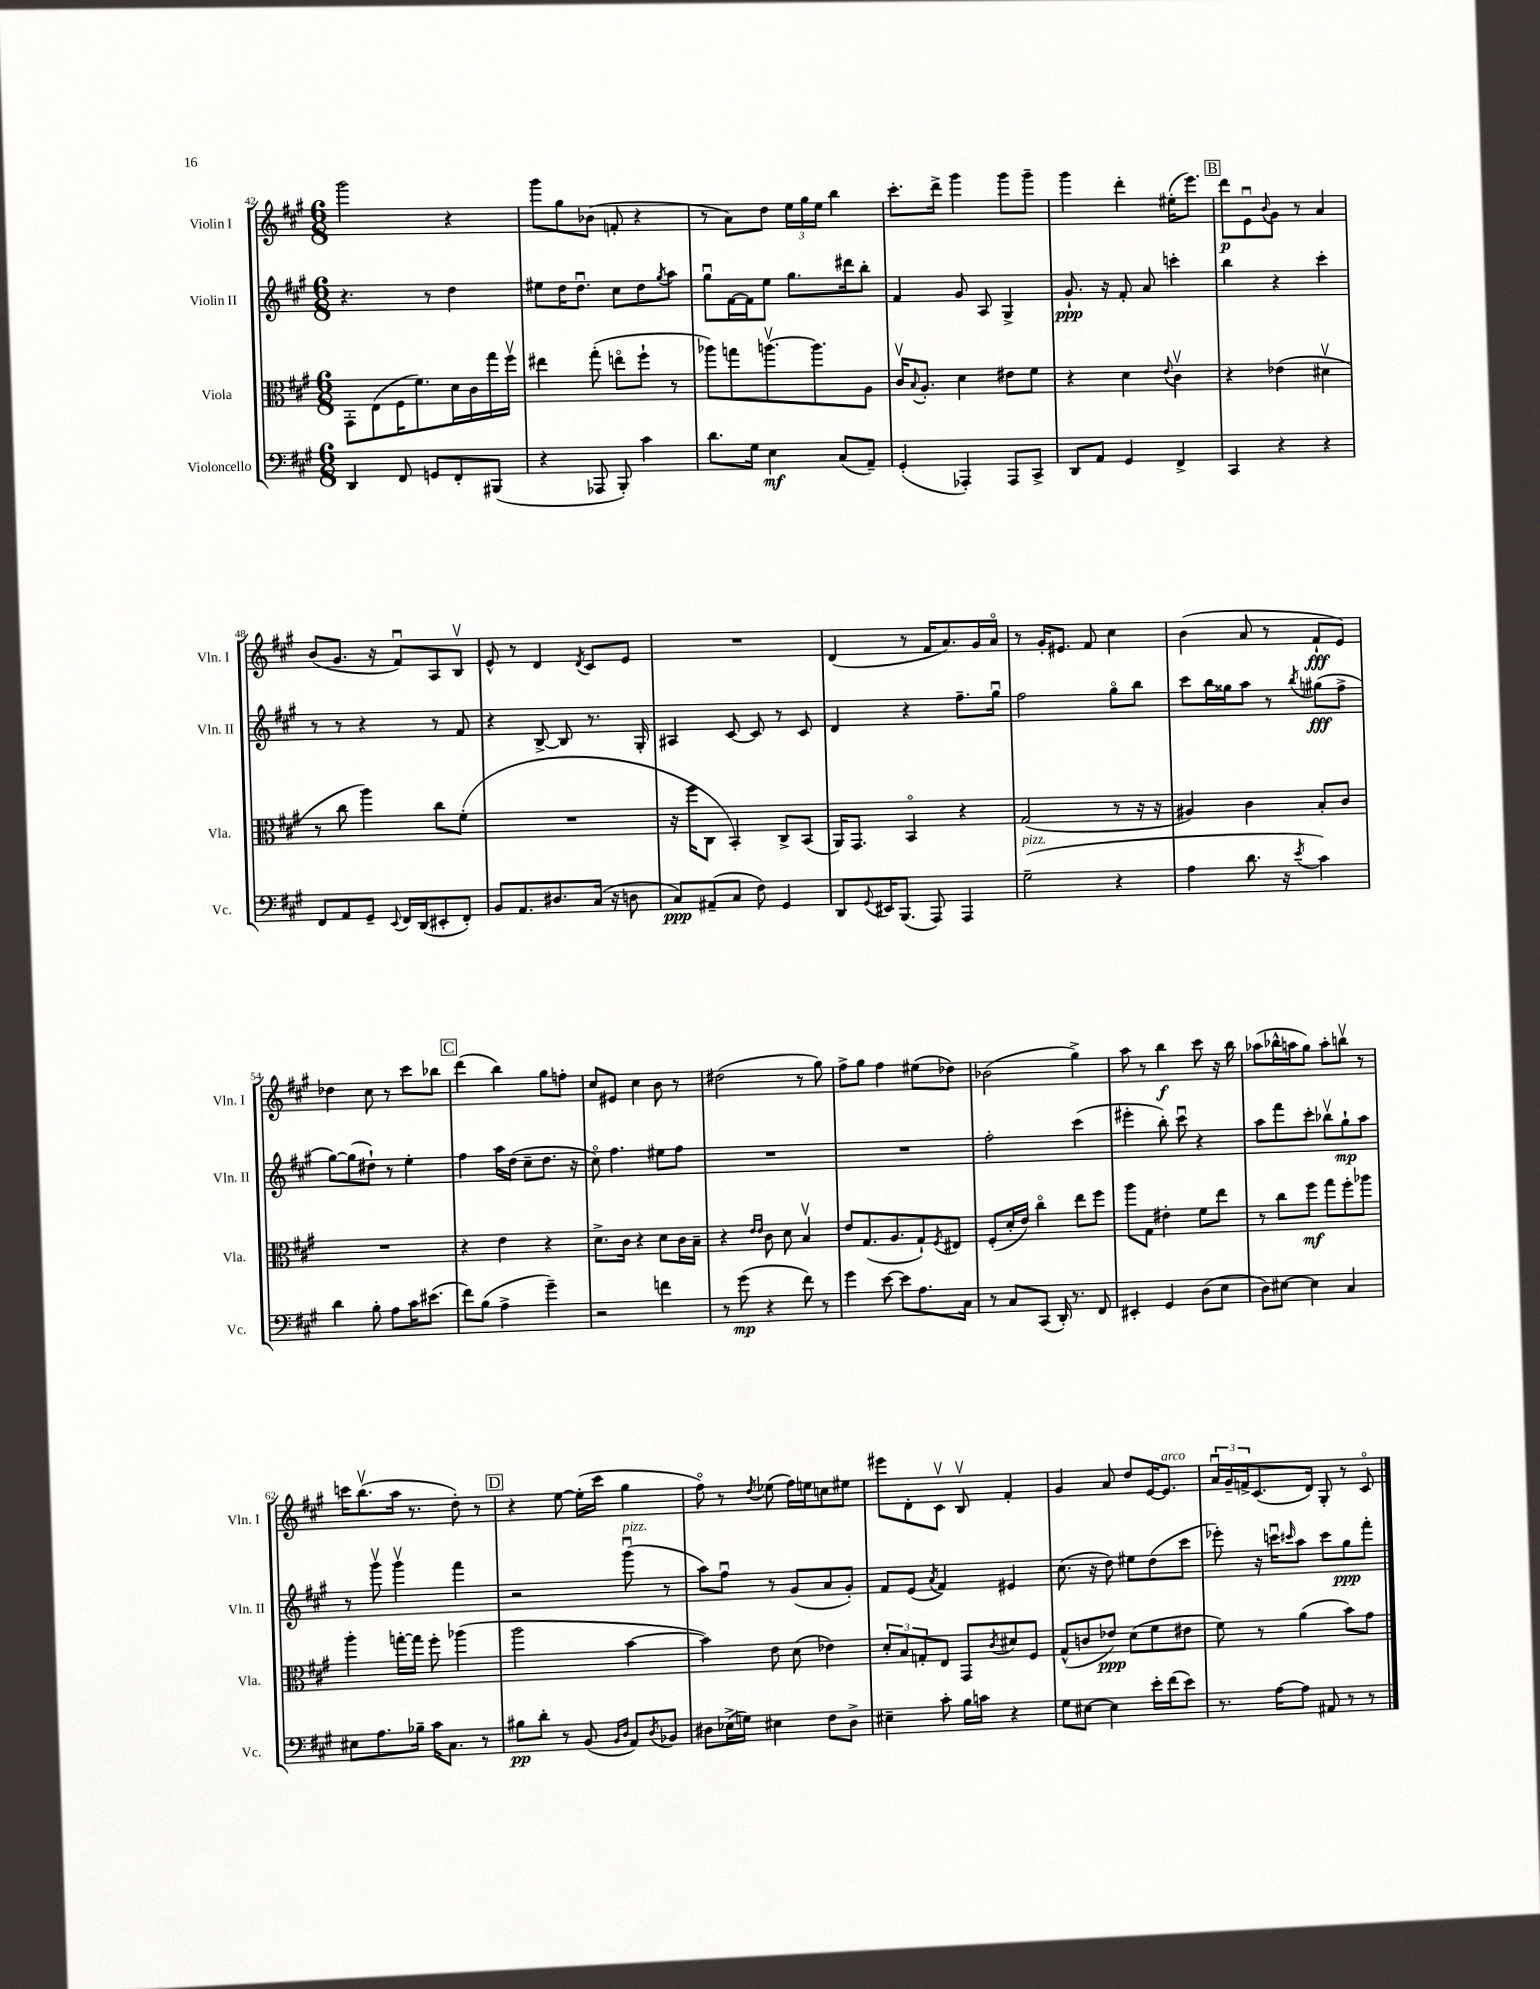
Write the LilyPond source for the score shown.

<<
\new StaffGroup <<
\new Staff = "s0" \with { instrumentName = "Violin I" shortInstrumentName = "Vln. I" } {
    \clef treble \key a \major \numericTimeSignature \time 6/8
    gis'''2 r4 |
    gis'''8 gis''8 bes'8( f'8-. r4 |
    r8 a'8) d''8 \tuplet 3/2 { e''16 gis''16 e''16 } b''4 |
    cis'''8.-. d'''16-> gis'''4 gis'''8 gis'''8-- |
    gis'''4 d'''4-. eis''16-.( e'''8.) |
    \mark \markup { \box "B" } d'''8\p e'8\downbow \appoggiatura { b'8 } gis'8 r8 a'4 |
    b'8( gis'8. r16 fis'8\downbow) a8 b8\upbow |
    e'8-^ r8 d'4 \acciaccatura { d'8 } cis'8 e'8 |
    R2. |
    d'4( r8 fis'16 a'8.) gis'16 a'16\flageolet |
    r8 gis'16-. eis'8. fis'8 cis''4 |
    b'4( a'8 r8 fis'8-!\fff e'8) |
    des''4 cis''8 r8 cis'''8 bes''8 |
    \mark \markup { \box "C" } d'''4( b''4) gis''8 f''8-. |
    cis''8 eis'8 cis''4 b'8 r8 |
    dis''2( r8 gis''8) |
    fis''8-> gis''8 fis''4 eis''8( des''8) |
    bes'2( gis''4->) |
    a''8 r8 b''4\f cis'''8 r16 b''16 |
    aes''8( bes''16-^ a''16 gis''8) a''8-. b''8\upbow r8 |
    c'''16 b''8.\upbow( a''16 r8. d''8-.) r8 |
    \mark \markup { \box "D" } r4 e''8~ e''16-.( cis'''16 gis''4 |
    fis''8\flageolet) r8 \acciaccatura { d''8 } ees''8( fis''16) e''16 c''8 eis''8 |
    eis'''8 d'8-. cis'8\upbow b8\upbow fis'4-. |
    gis'4 a'8 d''8 e'16~ e'8.^\markup { \italic "arco" } |
    \tuplet 3/2 { a'16\downbow gis'16-- f'16-> } cis'8.( d'16) gis8-. r8 cis'8\flageolet \bar "|." |
}
\new Staff = "s1" \with { instrumentName = "Violin II" shortInstrumentName = "Vln. II" } {
    \clef treble \key a \major \numericTimeSignature \time 6/8
    r4. r8 d''4 |
    eis''8 d''16 d''8.\downbow cis''8 d''8 \acciaccatura { gis''8 } a''8 |
    gis''8\downbow fis'16~ fis'16 e''8 gis''8. dis'''16 b''8-. |
    fis'4 gis'8 a8 gis4-> |
    gis'8.-!\ppp r16 fis'8-. a'8 c'''4-. |
    \mark \markup { \box "B" } b''4 r4 cis'''4-. |
    r8 r8 r4 r8 fis'8 |
    r4 b8~-> b8 r8. gis16-. |
    ais4 cis'8~ cis'8 r8 cis'8 |
    d'4 r4 fis''8.-- gis''16\downbow |
    fis''2 gis''8\flageolet b''8 |
    cis'''8 b''16 gisis''16 a''8 r8 \acciaccatura { b''8 } gis''8\fff( fis''8-> |
    gis''8~) gis''8( dis''8-!) r8 e''4-. |
    \mark \markup { \box "C" } fis''4 a''16 d''16( cis''8-- d''8. r16 |
    cis''8\flageolet) fis''4. eis''8 fis''8 |
    R2. |
    R2. |
    fis''2-. cis'''4( |
    eis'''4-. b''8-.) cis'''8\downbow r4 |
    a''8 fis'''8 cis'''8-. bes''8\upbow gis''8-!\mp a''8 |
    r8 gis'''8\upbow gis'''4\upbow fis'''4 |
    \mark \markup { \box "D" } r2 gis'''8\downbow^\markup { \italic "pizz." }( r8 |
    a''8) fis''8\downbow r8 gis'8( a'8 gis'8-.) |
    fis'8 e'8( \acciaccatura { a'8 } fis'4) eis'4 |
    cis''8.( r16 d''8) eis''8 d''8( cis'''8 |
    ees'''8-.) r16 c'''16\downbow \grace { cis'''16 } a''8 cis'''8 gis''8\ppp fis'''8-. \bar "|." |
}
\new Staff = "s2" \with { instrumentName = "Viola" shortInstrumentName = "Vla." } {
    \clef alto \key a \major \numericTimeSignature \time 6/8
    gis,8-. e8( fis16 fis'8.) d'16 cis'16 gis''16 fis''16\upbow |
    eis''4 gis''8-.( e''8\flageolet fis''8-! r8 |
    aes''8) g''8 a''8.~\upbow a''8. a8 |
    cis'16\upbow \appoggiatura { b8 } a8.-. d'4 eis'8 fis'8 |
    r4 d'4 \appoggiatura { e'8 } cis'4\upbow |
    \mark \markup { \box "B" } r4 ees'4( dis'4\upbow |
    r8 cis''8 a''4) cis''8 fis'8-.( |
    R2. |
    r16 fis''16 cis8 b,4-.) cis8-> b,8( |
    a,16) gis,8. b,4\flageolet r4 |
    gis2( r8 r16 r16 |
    ais4) cis'4 b8-. cis'8 |
    R2. |
    \mark \markup { \box "C" } r4 e'4 r4 |
    d'8.-> cis'16 r4 d'8 cis'16 b16-- |
    r4 \grace { e'16 e'16 } cis'8 d'8 b4\upbow |
    e'8 gis8.( a8. gis8-!) \acciaccatura { fis8 } eis8 |
    fis8-.( d'16-. e'16) cis''4\flageolet e''8 fis''8 |
    a''8 gis8 eis'4-. fis'8 e''8 |
    r8 cis''8 fis''8\mf gis''8 fis''8-. aes''8 |
    a''4-. g''16~-. g''16 fis''8-. aes''4( |
    \mark \markup { \box "D" } a''2 b'4~ |
    b'4) e'8 d'8( ees'4) |
    \tuplet 3/2 { d'8-. b8 g8-. } e8 gis,8 \acciaccatura { cis'8 } dis'8 fis8 |
    gis8-^( c'8 ees'8\ppp) d'8( fis'8 eis'8 |
    fis'8) r8 a'4( b'8) gis'8 \bar "|." |
}
\new Staff = "s3" \with { instrumentName = "Violoncello" shortInstrumentName = "Vc." } {
    \clef bass \key a \major \numericTimeSignature \time 6/8
    d,4 fis,8 g,8 fis,8-. bis,,8( |
    r4 aes,,8 b,,8-.) cis'4 |
    d'8. gis16 e4\mf cis8( a,8--) |
    gis,4-.( aes,,4-.) aes,,8 cis,8-> |
    d,8 a,8 gis,4 fis,4-> |
    \mark \markup { \box "B" } cis,4 r4 r4 |
    fis,8 a,8 gis,8-- \appoggiatura { e,8 } fis,16 d,16( eis,8-. fis,8-.) |
    b,8 a,8. dis8. cis16( r16 d8 |
    cis8\ppp) ais,8--( cis8 fis8) gis,4 |
    d,8 \appoggiatura { gis,8 } eis,16 b,,8.( a,,8) a,,4 |
    gis2--^\markup { \italic "pizz." }( r4 |
    a4 d'8. r16 \acciaccatura { e'8 } cis'4) |
    d'4 b8-. a8 cis'16 eis'8.( |
    \mark \markup { \box "C" } fis'8) b8( a4-> gis'4--) |
    r2 f'4 |
    r8 gis'8\mp( r4 fis'8) r8 |
    gis'4 e'8~ e'8 a8. cis16 |
    r8 cis8 cis,8( d,16-.) r8. fis,8 |
    eis,4-. gis,4 d8( e8 |
    d8) eis8~ eis4 cis4 |
    eis8 a8. bes16-- cis'16 cis8. r8 |
    \mark \markup { \box "D" } bis8\pp d'8-. r8 b,8( \grace { b,16 d16 } a,8) \acciaccatura { d8 } bes,8 |
    dis8 ees16->( g16) eis4 fis8 dis8-> |
    eis4-- cis'8-. b16 c'16 r4 |
    gis8 eis8~ eis4 e'16-. fis'16( e'8) |
    r8. a16~ a8 ais,8 r8 r8 \bar "|." |
}
>>
>>
\layout { \context { \Score currentBarNumber = #42 } }
